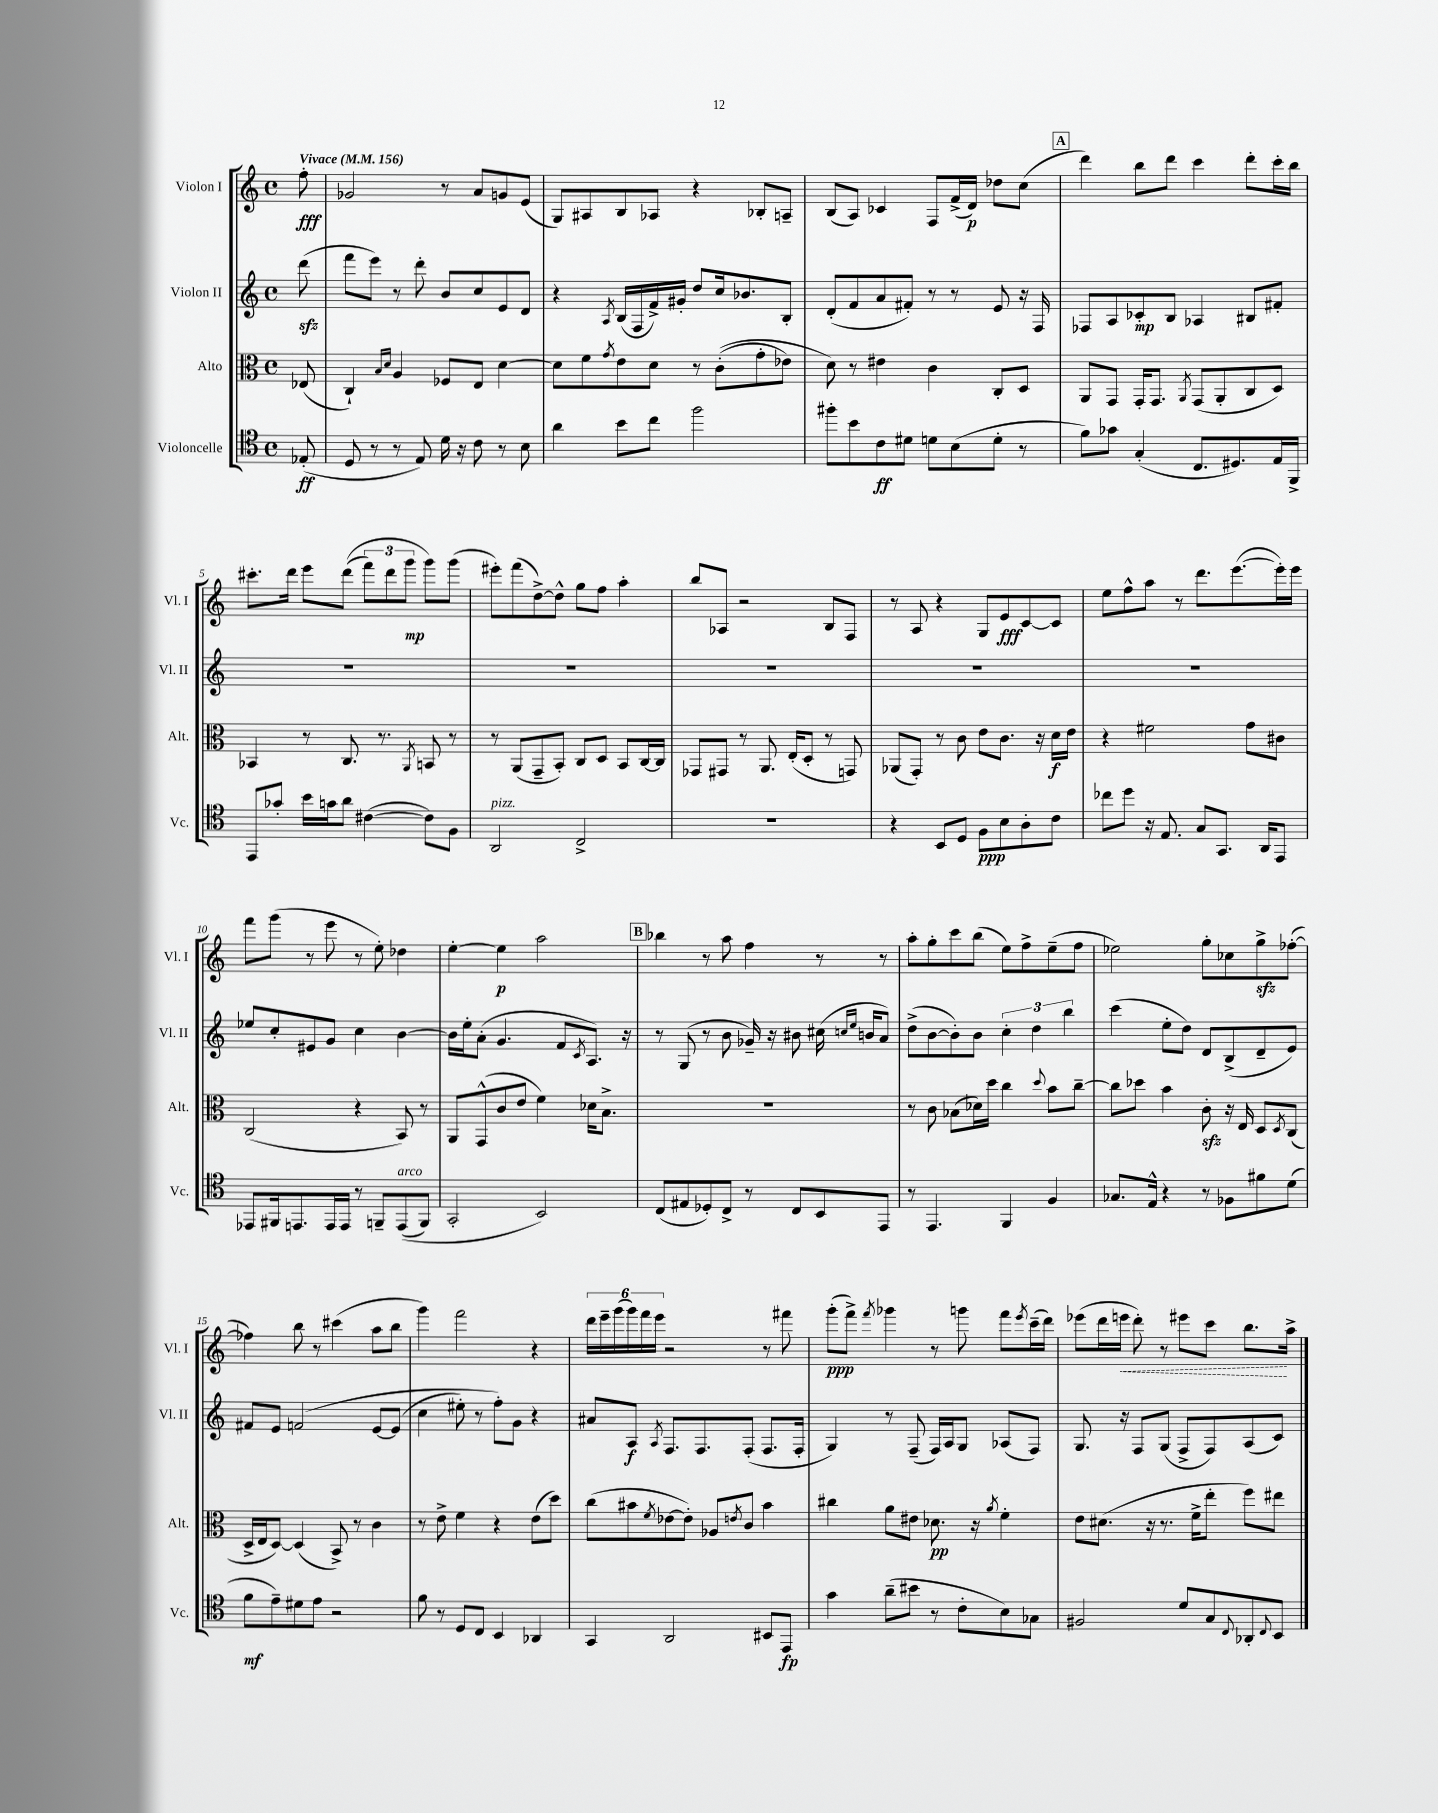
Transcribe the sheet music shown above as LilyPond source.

<<
\new StaffGroup <<
\new Staff = "s0" \with { instrumentName = "Violon I" shortInstrumentName = "Vl. I" } {
    \clef treble \key c \major \defaultTimeSignature \time 4/4 \partial 8 \tempo "Vivace" 4 = 156
    f''8-.\fff |
    ges'2 r8 a'8 g'8 e'8( |
    g8) ais8 b8 aes8 r4 bes8-. a8-- |
    b8( a8) ces'4 f8 f'16->( d'16\p) des''8 c''8( |
    \mark \markup { \box "A" } d'''4) b''8 d'''8 c'''4 d'''8-. c'''16-. b''16 |
    cis'''8.-. d'''16 e'''8 d'''8(\( \tuplet 3/2 { f'''8) d'''8 g'''8\mp } g'''8\) g'''8( |
    eis'''8-.) f'''8( d''8~->) d''8-^ g''8 f''8 a''4-. |
    b''8 aes8 r2 b8 f8 |
    r8 a8 r4 g8 e'8\fff c'8~ c'8 |
    e''8 f''8-^ a''8 r8 d'''8. e'''8.~( e'''16-.) e'''16 |
    f'''8 g'''8( r8 e'''8 r8 e''8-.) des''4 |
    e''4~-. e''4\p a''2 |
    \mark \markup { \box "B" } bes''4 r8 a''8 f''4 r8 r8 |
    a''8-. g''8-. c'''8 b''8( e''8) f''8-> e''8--( f''8 |
    ees''2) g''8-. ces''8 g''8->\sfz fes''8~-.( |
    fes''4) b''8 r8 cis'''4( a''8 b''8 |
    g'''4) f'''2 r4 |
    \tuplet 6/4 { d'''16 e'''16-- g'''16( g'''16) f'''16 e'''16 } r2 r8 fis'''8 |
    g'''8-.\ppp( f'''8->) \acciaccatura { f'''8 } ges'''4 r8 g'''8 f'''8 \acciaccatura { e'''8 } c'''16--( d'''16) |
    ees'''8( d'''16 \once \override Hairpin.style = #'dashed-line e'''16\< d'''8-.) r8 eis'''8 c'''8 b''8.\! a''16-> \bar "|." |
}
\new Staff = "s1" \with { instrumentName = "Violon II" shortInstrumentName = "Vl. II" } {
    \clef treble \key c \major \defaultTimeSignature \time 4/4 \partial 8
    d'''8\sfz( |
    f'''8 e'''8) r8 d'''8-. b'8 c''8 e'8 d'8 |
    r4 \acciaccatura { a8 } b16( f16 f'16->) gis'16-. d''8 c''16 bes'8. b8-. |
    d'8-.( f'8 a'8 fis'8-.) r8 r8 e'8 r16 f16 |
    \mark \markup { \box "A" } fes8 a8 ces'8-.\mp b8 aes4 bis8 fis'8-. |
    R1 |
    R1 |
    R1 |
    R1 |
    R1 |
    ees''8 c''8-. eis'8 g'8 c''4 b'4~ |
    b'16 e''16-. a'8-.( g'4. f'8 \acciaccatura { c'8 } a8.) r16 |
    \mark \markup { \box "B" } r8 g8( r8 b'8 ges'16--) r16 bis'8 cis''16( \grace { c''16 e''16 } b'16 a'8) |
    d''8->( b'8~ b'8-.) b'8 \tuplet 3/2 { c''4-. d''4 b''4 } |
    c'''4( e''8-. d''8) d'8 b8->( d'8-- e'8) |
    fis'8 e'8 f'2\( e'8~ e'8( |
    c''4 eis''8-.) r8 f''8-.\) g'8 r4 |
    ais'8 a8\f \acciaccatura { a8 } f8. f8. f8-.( f8. f16-. |
    g4) r8 f8--( f16) a16 g8 aes8( f8) |
    g8. r16 f8 g8( f8-> f8) a8( c'8) \bar "|." |
}
\new Staff = "s2" \with { instrumentName = "Alto" shortInstrumentName = "Alt." } {
    \clef alto \key c \major \defaultTimeSignature \time 4/4 \partial 8
    ees8( |
    c4-!) \grace { b16 d'16 } a4 fes8 e8 d'4~ |
    d'8 f'8 \acciaccatura { g'8 } e'8 d'8 r8 c'8-.(\( g'8-. ees'8) |
    d'8\) r8 eis'4 c'4 c8-. d8 |
    \mark \markup { \box "A" } a,8 g,8 g,16-. g,8. \acciaccatura { a,8 } g,8( a,8-. c8 d8) |
    bes,4 r8 c8. r8. \acciaccatura { a,8 } b,8 r8 |
    r8 a,8( g,8-- b,8-.) c8 d8 b,8 c16~ c16 |
    ges,8 gis,8 r8 a,8. e16-.( d8-. r8 g,8) |
    aes,8( g,8-.) r8 c'8 e'8 c'8. r16 d'16\f e'16 |
    r4 fis'2 g'8 cis'8 |
    c2( r4 b,8) r8 |
    a,8 g,8-^( c'8 e'8 f'4) des'16 b8.-> |
    \mark \markup { \box "B" } R1 |
    r8 c'8 bes8( des'16) d''16 c''4 \appoggiatura { d''8 } b'8 c''8~-- |
    c''8 des''8 b'4 c'8-.\sfz r16 e16 d8 \acciaccatura { d8 } c8( |
    d16-> e16 d8~) d4( b,8->) r8 c'4 |
    r8 e'8-> f'4 r4 e'8( d''8) |
    c''8( bis'8 \acciaccatura { f'8 } ees'8~ ees'8-.) aes8 \acciaccatura { e'8 } c'8 bis'4 |
    cis''4 a'8 eis'8 des'8.\pp r16 \acciaccatura { a'8 } f'4-. |
    e'8 dis'8.( r16 r8. f'16-> e''8-. f''8) eis''8 \bar "|." |
}
\new Staff = "s3" \with { instrumentName = "Violoncelle" shortInstrumentName = "Vc." } {
    \clef tenor \key c \major \defaultTimeSignature \time 4/4 \partial 8
    ees8-.\ff( |
    d8 r8 r8 e8) d'16 r16 c'8 r8 b8 |
    a'4 b'8 c''8 f''2 |
    fis''8-. b'8 c'8\ff dis'8 d'8 b8( d'8-. r8 |
    \mark \markup { \box "A" } f'8) ges'8 g4-.( c8. dis8.) e16 f,16-> |
    e,8 ges'8-. b'16 g'16 a'8 cis'4~( cis'8) f8 |
    a,2^\markup { \italic "pizz." } c2-> |
    R1 |
    r4 b,8 d8 f8\ppp b8 a8-. c'8 |
    ces''8 d''8 r16 e8. g8 g,8. a,16 e,8 |
    ees,8 fis,16 e,8. e,16 e,16 r8 f,8-- e,8^\markup { \italic "arco" }(\( f,8) |
    g,2-. b,2\) |
    \mark \markup { \box "B" } c8( eis8 des8-.) c8-> r8 c8 b,8 e,8 |
    r8 e,4. f,4 f4 |
    ges8. e16-^ r4 r8 fes8 fis'8 d'8( |
    f'8\mf e'8--) dis'8 e'8 r2 |
    f'8 r8 d8 c8 b,4 aes,4 |
    g,4 a,2 bis,8 e,8\fp |
    g'4 a'8--( bis'8 r8 c'8-. b8) ges8 |
    fis2 d'8 g8 \appoggiatura { c8 } aes,8-. \appoggiatura { c8 } b,8 \bar "|." |
}
>>
>>
